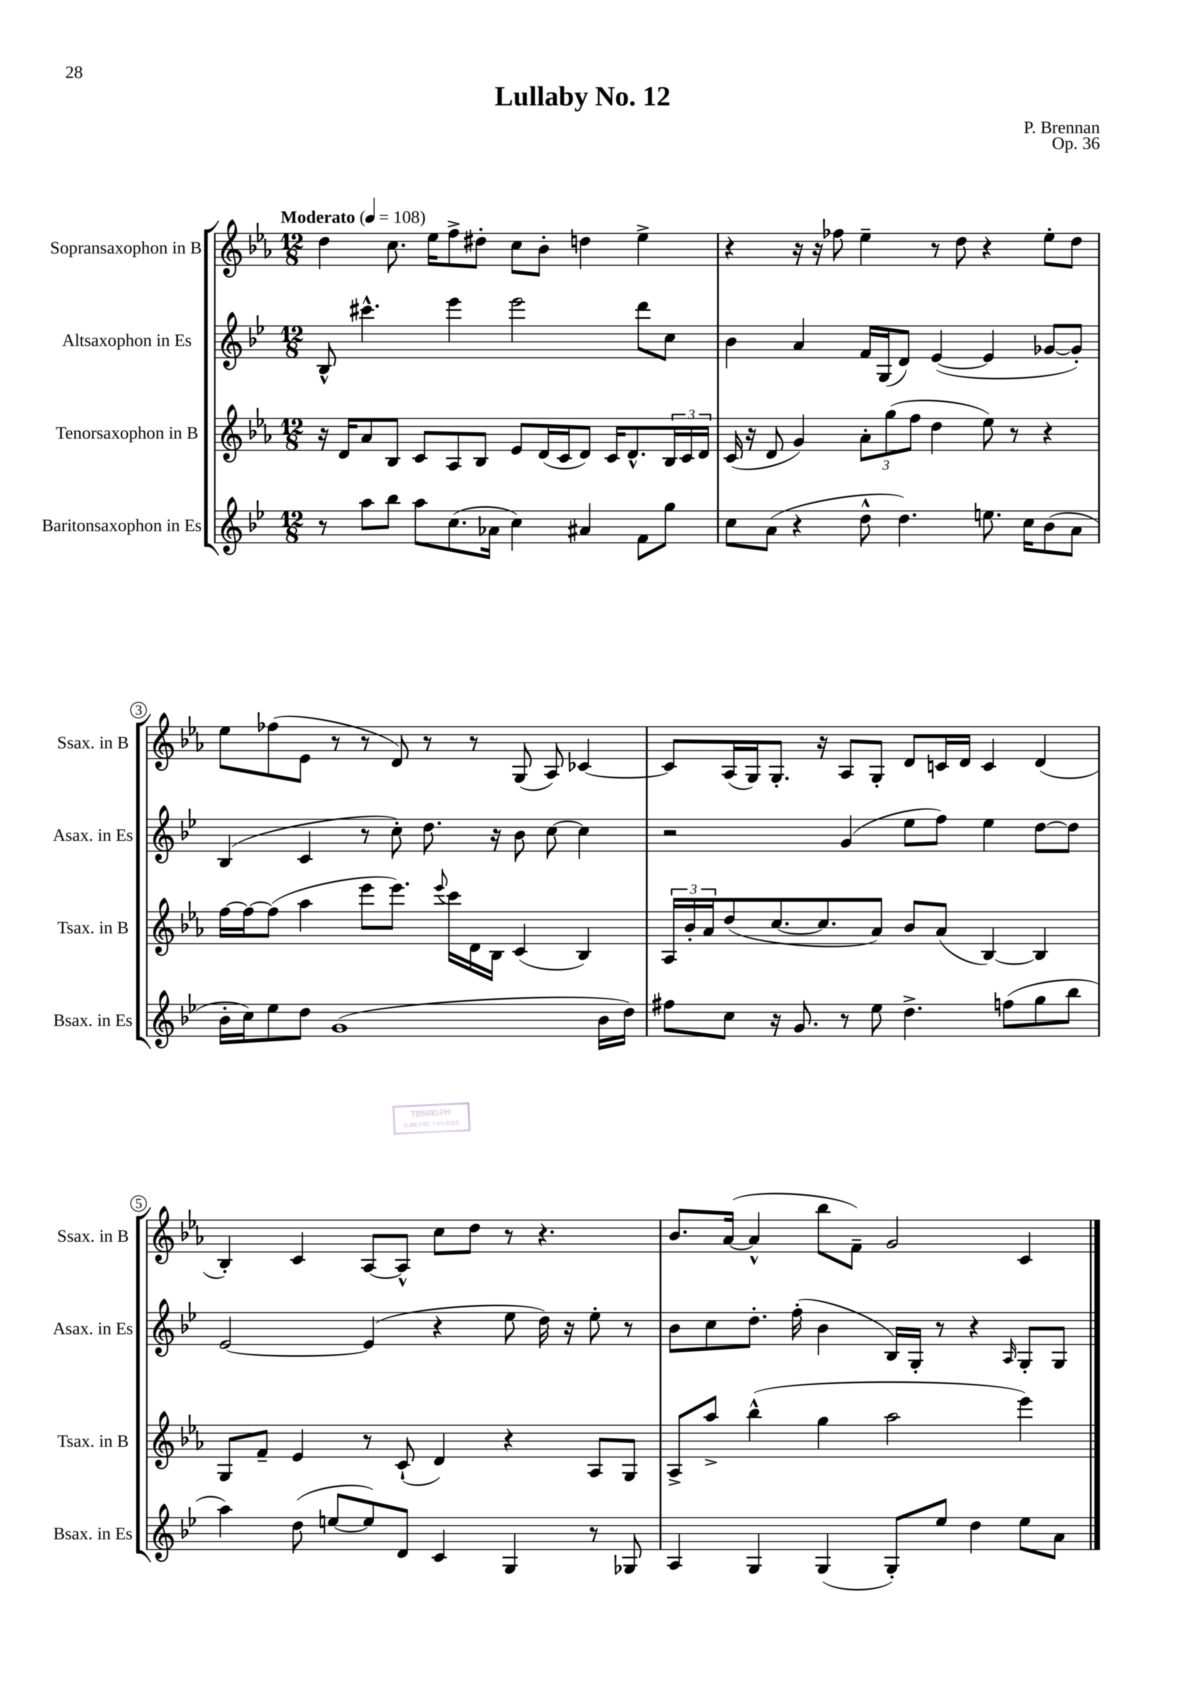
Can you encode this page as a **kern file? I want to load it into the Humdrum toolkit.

**kern	**kern	**kern	**kern
*part4	*part3	*part2	*part1
*staff4	*staff3	*staff2	*staff1
*I"Baritonsaxophon in Es	*I"Tenorsaxophon in B	*I"Altsaxophon in Es	*I"Sopransaxophon in B
*I'Bsax. in Es	*I'Tsax. in B	*I'Asax. in Es	*I'Ssax. in B
*clefG2	*clefG2	*clefG2	*clefG2
*k[b-e-]	*k[b-e-a-]	*k[b-e-]	*k[b-e-a-]
*M12/8	*M12/8	*M12/8	*M12/8
*MM108	*MM108	*MM108	*MM108
=1	=1	=1	=1
!	!	!	!LO:TX:a:B:t=Moderato
8r	16r	8B-^^/	4dd\
.	16d/KL	.	.
8aa\L	8a-/	4.ccc#X^^\	.
8bb-\J	8B-/J	.	8.cc\
8aa\L	8c/L	.	.
.	.	.	16ee-\KL
(8.cc\	8A-/	4eee-\	8ff^\
.	8B-/J	.	8dd#X'\J
16a-X\Jk	.	.	.
4cc\)	8e-/L	2eee-\	8cc\L
.	(16d/L	.	8b-'\J
.	16c/J	.	.
4a#X/	8d/J)	.	4ddn\
.	16c/KL	.	.
.	8.d^^/	.	.
8f\L	.	8ddd\L	4ee-^\
8gg\J	24B-/L	8cc\J	.
.	24c/	.	.
.	24d/JJ	.	.
=2	=2	=2	=2
8cc\L	(16c/	4b-\	4r
.	16r	.	.
(8a\J	8d/	.	.
4r	4g/)	4a/	16r
.	.	.	16r
.	.	.	8ff-X\
8dd^^\	12a-'\L	16f/LL	4ee-~\
.	.	(16G/J	.
.	(12gg\	.	.
4.dd\)	.	8d/J)	.
.	12ff\J	.	.
.	4dd\	([4e-/	8r
.	.	.	8dd\
8.een\	8ee-\)	4e-/]	4r
.	8r	.	.
16cc\KL	.	.	.
(8b-\	4r	[8g-X/L	8ee-'\L
8a\J	.	8g-'/J])	8dd\J
!!LO:LB:g=z
=3	=3	=3	=3
16b-'\LL	[16ff\LL	(4B-/	8ee-\L
16cc\J)	16ff\J_	.	.
8ee-\	(8ff\J]	.	(8ff-X\
8dd\J	4aa-\	4c/	8e-\J
(1g	.	.	8r
.	8eee-\L	8r	8r
.	8.eee-\J)	8cc'\)	8d/)
.	.	8.dd\	8r
.	8qqeee-/	.	.
.	16ccc\LL	.	.
.	16d\	.	8r
.	16B-\JJ	16r	.
.	(4c/	8b-\	(8G/
.	.	[8cc\	8A-/)
.	4B-/)	4cc\]	[4c-X/
16b-\LL	.	.	.
16dd\JJ)	.	.	.
=4	=4	=4	=4
8ff#X\L	24A-/LL	2r	8c-/L]
.	24b-'/	.	.
.	24a-/J	.	.
8cc\J	(8dd/	.	(16A-/L
.	.	.	16G/J)
16r	[8.cc/	.	8.G'/J
8.g/	.	.	.
.	8.cc/]	.	16r
8r	.	(4g/	8A-/L
8ee-\	8a-/J)	.	8G'/J
4.dd^\	8b-/L	8ee-\L	8d/L
.	(8a-/J	8ff\J)	16cn/L
.	.	.	16d/JJ
.	[4B-/)	4ee-\	4c/
(8ffn\L	.	.	.
8gg\	4B-/]	[8dd\L	(4d/
8bb-\J	.	8dd\J]	.
!!LO:LB:g=z
=5	=5	=5	=5
4aa\)	8G/L	[2e-/	4B-'/)
.	8f~/J	.	.
(8dd\	4e-/	.	4c/
[8een/L	.	.	.
8ee/])	8r	(4e-/]	[8A-/L
8d/J	(8c`/	.	8A-^^/J]
4c/	4d/)	4r	8cc\L
.	.	.	8dd\J
4G/	4r	8ee-\	8r
.	.	16dd\)	4.r
.	.	16r	.
8r	8A-/L	8ee-'\	.
8G-X/	8G/J	8r	.
=6	=6	=6	=6
4A/	8A-^/L	8b-\L	8.b-/L
.	8aa-^/J	8cc\	.
.	.	.	([16a-/Jk
4G/	(4bb-^^\	8.dd'\J	4a-^^/]
.	.	(16ff'\	.
(4G/	4gg\	4b-\	8bb-\L
.	.	.	8f~\J)
8G'/L)	2aa-\	16B-/LL)	2g/
.	.	16G'/JJ	.
8ee-/J	.	8r	.
4dd\	.	4r	.
.	.	16qqA/	.
8ee-\L	4eee-\)	8G'/L	4c/
8a\J	.	8G/J	.
==	==	==	==
*-	*-	*-	*-
